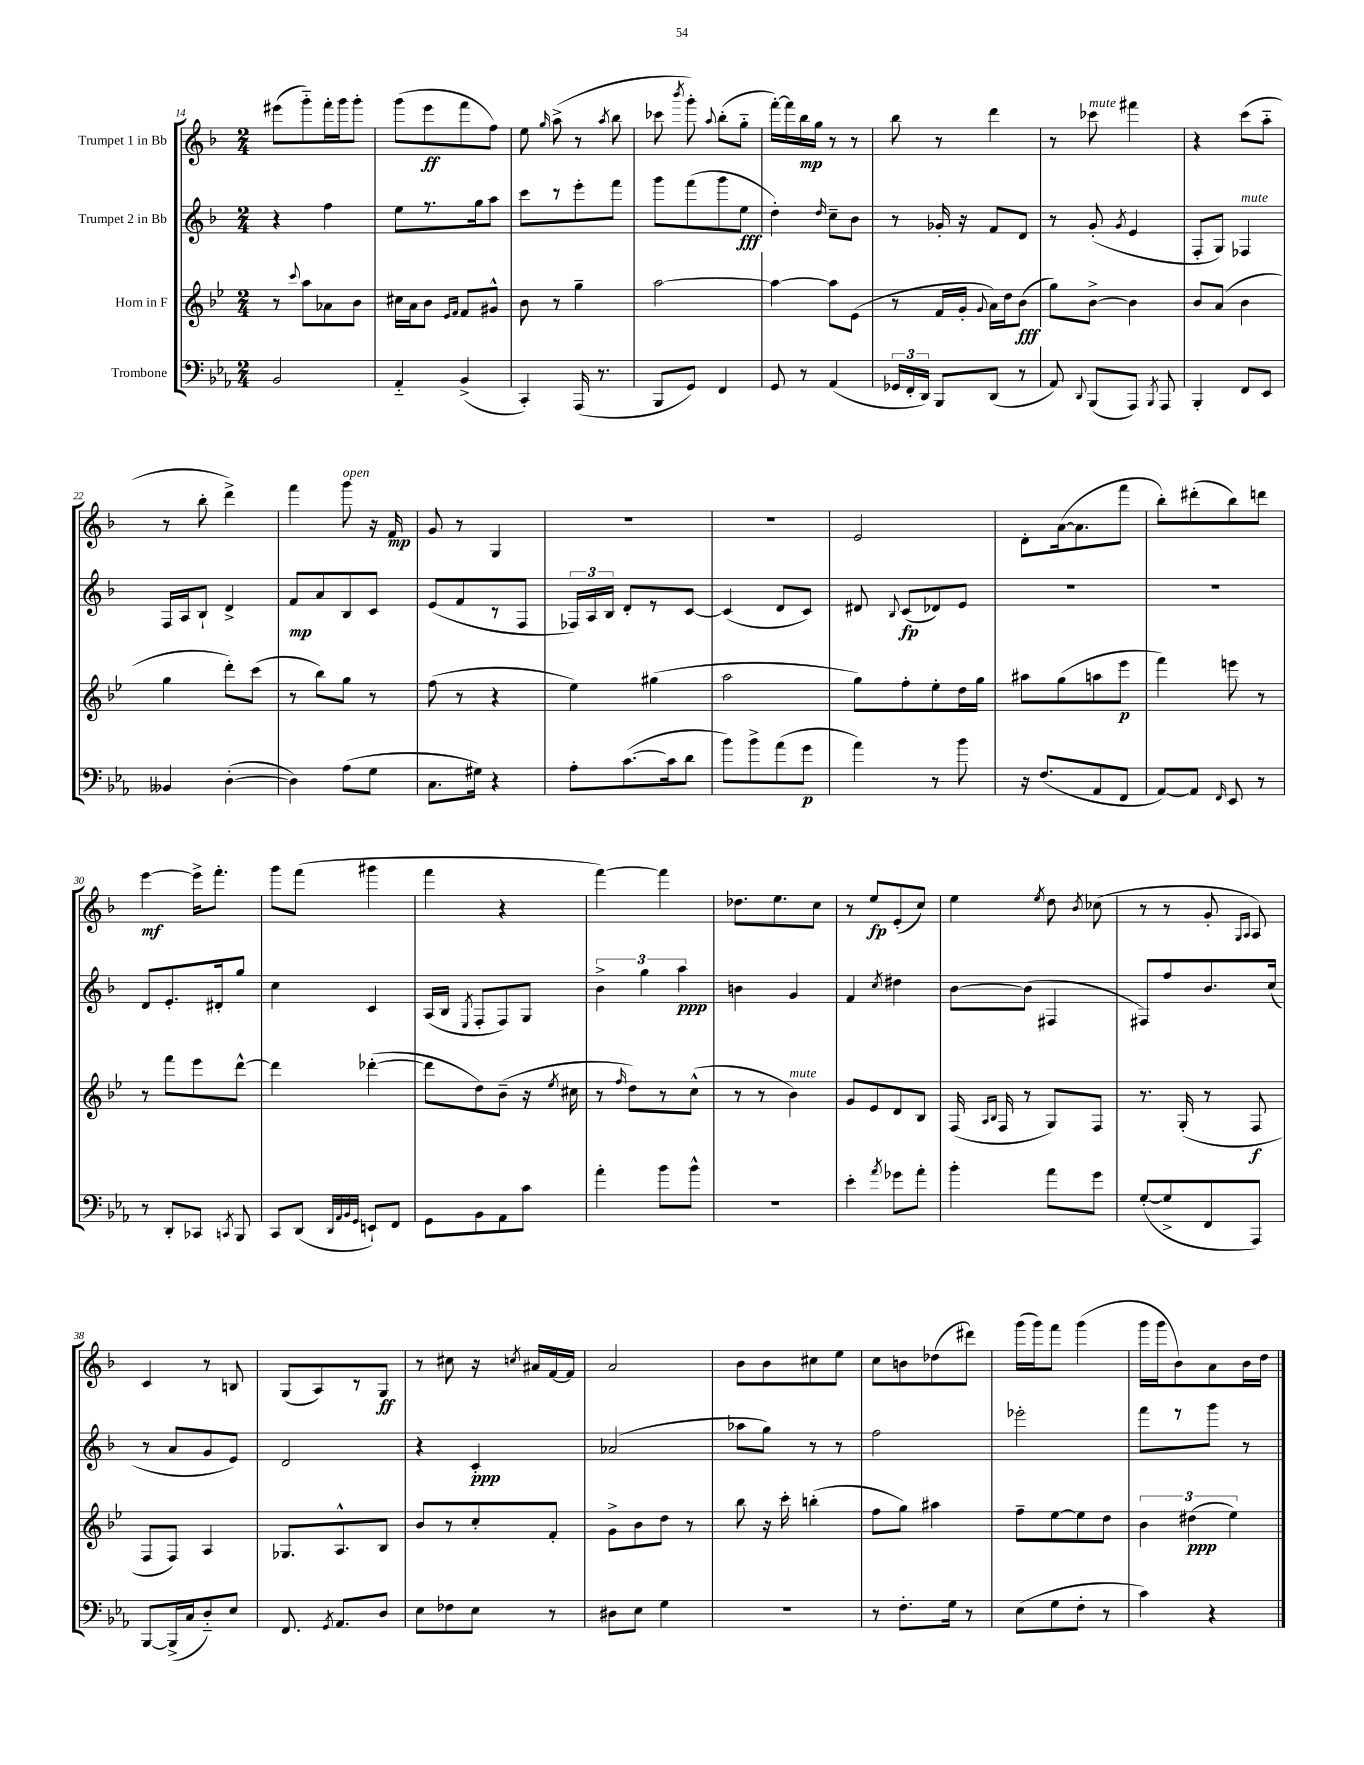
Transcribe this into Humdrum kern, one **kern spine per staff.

**kern	**kern	**kern	**kern
*staff4	*staff3	*staff2	*staff1
*clefF4	*clefG2	*clefG2	*clefG2
*k[b-e-a-]	*k[b-e-]	*k[b-]	*k[b-]
*M2/4	*M2/4	*M2/4	*M2/4
2BB-/	8r	4r	(8eee#\L
.	8qqccc/	.	.
.	8aa\L	.	8ggg'~\)
.	8a-\	4ff\	16fff'\L
.	.	.	16ggg\J
.	8b-\J	.	8ggg'\J
=	=	=	=
4AA-'~/	16cc#\LL	8ee\L	(8ggg\L
.	16a\J	.	.
.	8b-\J	8.r	8eee\
.	16qqe-/LL	.	.
.	16qqf/JJ	.	.
(4BB-^/	8f/L	.	8fff\
.	.	16gg\k	.
.	8g#^^/J	8aa\J	8ff\J)
=	=	=	=
4CC'/)	8b-\	8ccc\L	8ee\
.	.	.	16qqgg/
.	8r	8r	(8aa^\
(16AAA-/	4gg~\	8eee'\	8r
8.r	.	.	.
.	.	.	8qaa/
.	.	8fff\J	8bb-\
=	=	=	=
8BBB-/L	[2aa\	8ggg\L	8ccc-\
.	.	.	8qbbb-/
8GG/J)	.	(8fff\	8ggg'\)
.	.	.	8qqaa/
4FF/	.	8ggg\	(8bb-'\L
.	.	8ee\J	8gg'~\J
=	=	=	=
8GG/	4aa\_	4dd'\)	[16fff'\LL)
.	.	.	16fff\]
8r	.	.	16bb-\
.	.	.	16gg\JJ
.	.	16qqdd/	.
(4AA-/	8aa\]L	8cc~\L	8r
.	(8e-\J	8b-\J	8r
=	=	=	=
24GG-/LL	8r	8r	8bb-\
24FF'/	.	.	.
24DD/JJ)	.	.	.
8BBB-/L	16f/LL	16g-'/	8r
.	16g'/JJ	16r	.
.	8qqg/	.	.
(8DD/J	16a\LL)	8f/L	4ddd\
.	16dd\J	.	.
8r	(8b-\J	8d/J	.
=	=	=	=
8AA-/)	8gg\L)	8r	8r
8qqDD/	.	.	.
(8BBB-/L	[8b-^\J	(8g'/	8ccc-\
.	.	8qg/	.
8AAA-/J)	4b-\]	4e/	4fff#\
8qBBB-/	.	.	.
8AAA-/	.	.	.
=	=	=	=
4BBB-'/	8b-/L	8F'/L	4r
.	(8a/J	8G/J)	.
8FF/L	4b-\	4F-/	(8ccc\L
8EE-/J	.	.	8aa'~\J
=	=	=	=
4BB--/	4gg\	16F/LL	8r
.	.	16A/J	.
.	.	8B-`/J	8bb-'\
([4D'\	8ddd'\L)	4d^/	4ddd^\)
.	(8ccc\J	.	.
=	=	=	=
4D\])	8r	8f/L	4fff\
.	8bb-\L)	8a/	.
(8A-\L	8gg\J	8B-/	8ggg\
8G\J	8r	8c/J	16r
.	.	.	16f/
=	=	=	=
8.C\L	(8ff\	(8e/L	8g/
.	8r	8f/	8r
16G#\Jk)	.	.	.
4r	4r	8r	4G/
.	.	8F/J	.
=	=	=	=
8A-'\L	4ee-\)	24F-/LL)	2r
.	.	24A/	.
.	.	24B-/JJ	.
([8.c\	.	8d'/L	.
.	(4gg#\	8r	.
16c\]k	.	.	.
8d\J	.	[8c/J	.
=	=	=	=
8b-\L)	2aa\	(4c/]	2r
8b-^\	.	.	.
(8a-\	.	8d/L	.
8g\J	.	8c/J)	.
=	=	=	=
4a-\)	8gg\L)	8d#/	2e/
.	.	8qqB-/	.
.	8ff'\	(8c/L	.
8r	8ee-'\	8d-/)	.
8b-\	16dd\L	8e/J	.
.	16gg\JJ	.	.
=	=	=	=
16r	8aa#\L	2r	8d'\L
(8.F/L	.	.	.
.	(8gg\	.	([16a\k
.	.	.	8.a\]
8AA-/	8aa\	.	.
8FF/J	8eee-\J	.	8fff\J
=	=	=	=
[8AA-/L)	4fff\)	2r	8bb-'\L)
8AA-/]J	.	.	(8ddd#'\
16qqFF/	.	.	.
8EE-/	8eee\	.	8bb-\)
8r	8r	.	8ddd\J
=	=	=	=
8r	8r	8d/L	[4eee\
8DD'/L	8fff\L	8.e'/	.
8CC-/J	8eee-\	.	16eee^\]LK
.	.	16d#'/k	8.fff'\J
8qCC/	.	.	.
8BBB-/	[8ddd^^\J	8gg/J	.
=	=	=	=
8CC/L	4ddd\]	4cc\	8ggg\L
(8DD/J	.	.	(8fff\J
32qqDD/LLL	.	.	.
32qqAA-/	.	.	.
32qqBB-/	.	.	.
32qqGG/JJJ	.	.	.
8EE`/L)	([4ddd-'\	4c/	4ggg#\
8FF/J	.	.	.
=	=	=	=
8GG\L	8ddd-\]L	(16A/LL	4fff\
.	.	16B-/JJ	.
.	.	8qE/	.
8BB-\	8dd\)	8F'/L	.
8AA-\	(8b-~\J	8F/)	4r
8c\J	16r	8G/J	.
.	8qee-/	.	.
.	16cc#\	.	.
=	=	=	=
4a-'\	8r	6b-^\	[4fff\)
.	16qqff/	.	.
.	8dd\L)	.	.
.	.	6gg\	.
8b-\L	8r	.	4fff\]
.	.	6aa\	.
8b-^^\J	(8cc^^\J	.	.
=	=	=	=
2r	8r	4b\	8.dd-\L
.	8r	.	.
.	.	.	8.ee\
.	4b-\)	4g/	.
.	.	.	8cc\J
=	=	=	=
4e-'\	8g/L	4f/	8r
.	8e-/	.	8ee/L
8qa-/	.	8qcc/	.
8g-\L	8d/	4dd#\	(8e'/
8a-'\J	8B-/J	.	8cc/J)
=	=	=	=
4b-'\	(16F/	[8b-\L	4ee\
.	16qqA/LL	.	.
.	16qqB-/JJ	.	.
.	16F/	.	.
.	8r	(8b-\]J	.
.	.	.	8qee/
8a-\L	8G/L)	4F#/	8dd\
.	.	.	8qb-/
8g\J	8F/J	.	(8cc-\
=	=	=	=
([8G'/L	8.r	8F#/L)	8r
8G^/]	.	8ff/	8r
.	(16G'/	.	.
8FF/	8r	8.b-/	8g'/
.	.	.	16qqG/LL
.	.	.	16qqA/JJ
8AAA-/J)	8F/	.	8A/)
.	.	(16cc/Jk	.
=	=	=	=
[8BBB-/L	8F/L	8r	4c/
(16BBB-^/]L	8F/J)	8a/L	.
16C/J	.	.	.
8D'~/)	4A/	8g/	8r
8E-/J	.	8e/J)	8B/
=	=	=	=
8.FF/	8.G-/L	2d/	(8G/L
.	.	.	8A/)
8qGG/	.	.	.
8.AA-/L	8.A^^/	.	.
.	.	.	8r
8D/J	8B-/J	.	8G/J
=	=	=	=
8E-\L	8b-/L	4r	8r
8F-\	8r	.	8cc#\
8E-\J	8cc'/	4c'/	16r
.	.	.	8qcc/
.	.	.	16a#/LL
8r	8f'/J	.	[16f/
.	.	.	16f/]JJ
=	=	=	=
8D#\L	8g^\L	(2a-/	2a/
8E-\J	8b-\	.	.
4G\	8dd\J	.	.
.	8r	.	.
=	=	=	=
2r	8bb-\	8aa-\L	8b-\L
.	16r	8gg\J)	8b-\
.	16ccc'\	.	.
.	(4bb'\	8r	8cc#\
.	.	8r	8ee\J
=	=	=	=
8r	8ff\L	2ff\	8cc\L
8.F'\L	8gg\J)	.	8b\
.	4aa#\	.	(8dd-\
16G\Jk	.	.	.
8r	.	.	8ddd#\J)
=	=	=	=
(8E-\L	8ff~\L	2eee-'\	(16ggg\LL
.	.	.	16ggg\J)
8G\	[8ee-\	.	8fff\J
8F'\J	8ee-\]	.	(4ggg\
8r	8dd\J	.	.
=	=	=	=
4c\)	6b-\	8fff\L	16ggg\LL
.	.	.	16ggg\J
.	.	8r	8b-\)
.	(6dd#\	.	.
4r	.	8ggg\J	8a\
.	6ee-\)	.	.
.	.	8r	16b-\L
.	.	.	16dd\JJ
==	==	==	==
*-	*-	*-	*-
